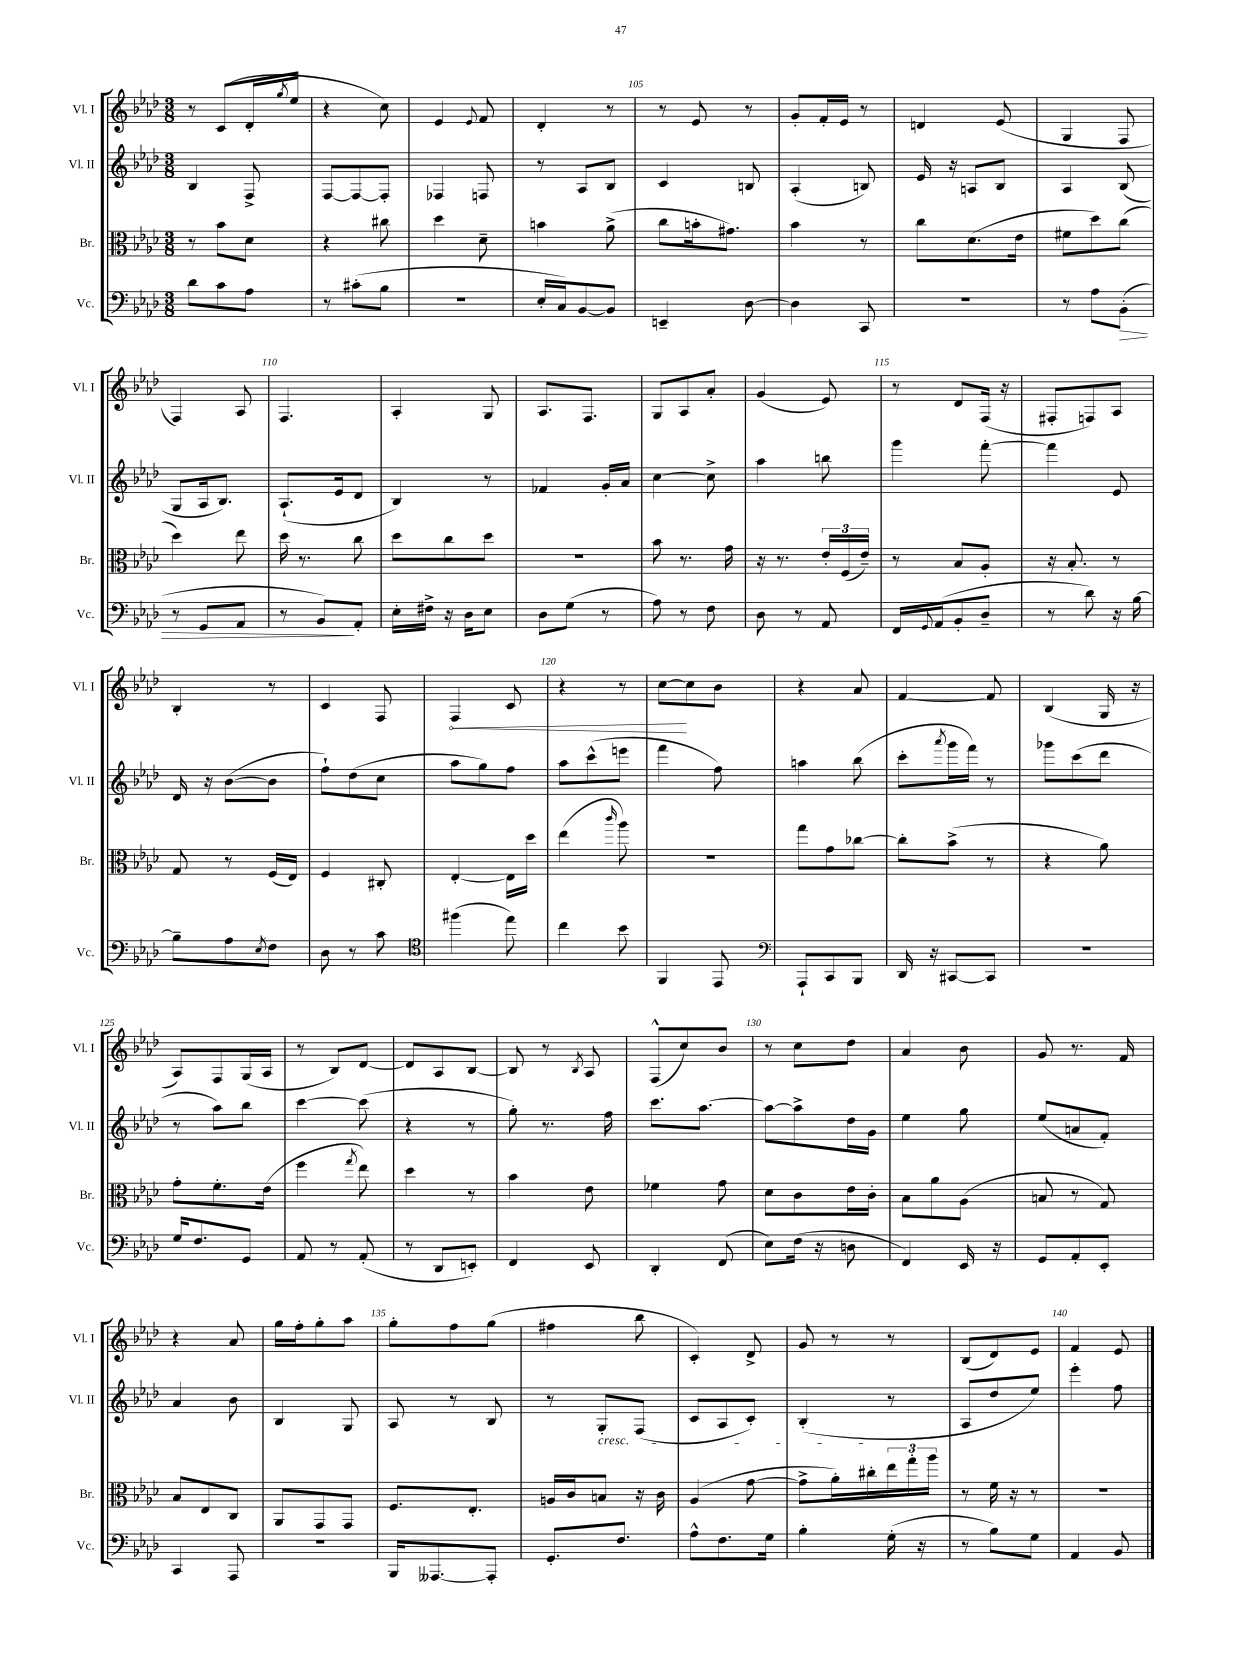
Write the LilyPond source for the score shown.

<<
\new StaffGroup <<
\new Staff = "s0" \with { instrumentName = "Vl. I" shortInstrumentName = "Vl. I" } {
    \clef treble \key aes \major \numericTimeSignature \time 3/8
    r8 c'8( des'16-. \acciaccatura { g''8 } ees''16 |
    r4 c''8) |
    ees'4 \appoggiatura { ees'8 } f'8 |
    des'4-. r8 |
    r8 ees'8 r8 |
    g'8-. f'16-. ees'16 r8 |
    d'4 ees'8( |
    g4 f8 |
    f4) aes8 |
    f4. |
    aes4-. g8 |
    aes8. f8. |
    g8 aes8 aes'8-. |
    g'4( ees'8) |
    r8 des'8 f16( r16 |
    fis8-. f8) aes8 |
    bes4-. r8 |
    c'4 f8 |
    \once \override Hairpin.circled-tip = ##t f4\< c'8 |
    r4 r8 |
    c''8~\! c''8 bes'8 |
    r4 aes'8 |
    f'4~ f'8 |
    bes4( g16 r16 |
    aes8) f8 g16( aes16 |
    r8 bes8) des'8~ |
    des'8 aes8 bes8~ |
    bes8 r8 \acciaccatura { bes8 } aes8 |
    f8-^( c''8) bes'8 |
    r8 c''8 des''8 |
    aes'4 bes'8 |
    g'8 r8. f'16 |
    r4 aes'8 |
    g''16 f''16-. g''8-. aes''8 |
    g''8-. f''8 g''8( |
    fis''4 bes''8 |
    c'4-.) des'8-> |
    g'8 r8 r8 |
    bes8( des'8) ees'8 |
    f'4 ees'8 \bar "|." |
}
\new Staff = "s1" \with { instrumentName = "Vl. II" shortInstrumentName = "Vl. II" } {
    \clef treble \key aes \major \numericTimeSignature \time 3/8
    bes4 f8-> |
    f8~ f8~ f8-. |
    fes4 f8 |
    r8 aes8 bes8 |
    c'4 b8 |
    aes4-.( b8) |
    ees'16 r16 a8 bes8 |
    aes4 bes8( |
    g8 aes16 bes8.) |
    aes8.-!( ees'16 des'8 |
    bes4) r8 |
    fes'4 g'16-. aes'16 |
    c''4~ c''8-> |
    aes''4 b''8 |
    g'''4 f'''8~-. |
    f'''4 ees'8 |
    des'16 r16 bes'8~( bes'8 |
    f''8-!) des''8( c''8 |
    aes''8 g''8) f''8 |
    aes''8 c'''8-^( e'''8 |
    f'''4 f''8) |
    a''4 bes''8( |
    c'''8-. \acciaccatura { aes'''8 } g'''16 f'''16) r8 |
    ges'''8 c'''8( des'''8 |
    r8 aes''8) bes''8 |
    c'''4~ c'''8( |
    r4 r8 |
    g''8-.) r8. f''16 |
    c'''8. aes''8.~ |
    aes''8~ aes''8-> des''16 g'16 |
    ees''4 g''8 |
    ees''8( a'8 f'8-.) |
    aes'4 bes'8 |
    bes4 g8 |
    aes8 r8 bes8 |
    r8 g8-.\cresc f8( |
    c'8 aes8 c'8-.) |
    bes4-.\!( r8 |
    aes8 des''8 ees''8) |
    ees'''4-. f''8 \bar "|." |
}
\new Staff = "s2" \with { instrumentName = "Br." shortInstrumentName = "Br." } {
    \clef alto \key aes \major \numericTimeSignature \time 3/8
    r8 bes'8 des'8 |
    r4 cis''8 |
    des''4 des'8-- |
    b'4 aes'8->( |
    c''8 b'16-. gis'8.) |
    bes'4 r8 |
    c''8 des'8.( ees'16 |
    fis'8 des''8) c''8( |
    des''4) ees''8 |
    des''16 r8. c''8 |
    des''8 c''8 des''8 |
    R4. |
    bes'8 r8. g'16 |
    r16 r8. \tuplet 3/2 { ees'16-. f16( ees'16--) } |
    r8 bes8 aes8-. |
    r16 bes8.-. r8 |
    g8 r8 f16( ees16) |
    f4 cis8-. |
    ees4~-. ees16 des''16 |
    ees''4( \grace { c'''16 } aes''8) |
    R4. |
    g''8 g'8 ces''8~ |
    ces''8-. bes'8->( r8 |
    r4 aes'8) |
    g'8-. f'8.-. ees'16( |
    f''4 \acciaccatura { g''8 } ees''8) |
    des''4 r8 |
    bes'4 ees'8 |
    fes'4 g'8 |
    des'8 c'8 ees'16 c'16-. |
    bes8 aes'8 aes8( |
    b8 r8 g8) |
    bes8 ees8 c8 |
    aes,8 g,8 g,8 |
    f8. ees8.-. |
    a16 c'16 b8 r16 c'16 |
    aes4( g'8~ |
    g'8-> aes'16-.) cis''16-. \tuplet 3/2 { ees''16 g''16-. aes''16 } |
    r8 f'16 r16 r8 |
    R4. \bar "|." |
}
\new Staff = "s3" \with { instrumentName = "Vc." shortInstrumentName = "Vc." } {
    \clef bass \key aes \major \numericTimeSignature \time 3/8
    des'8 c'8 aes8 |
    r8 cis'8-.( bes8 |
    R4. |
    ees16-. c16) bes,8~ bes,8 |
    e,4-- des8~ |
    des4 c,8 |
    R4. |
    r8 aes8 bes,8-.\>( |
    r8 g,8 aes,8 |
    r8 bes,8\!) aes,8-. |
    ees16-. fis16-> r16 des16 ees8 |
    des8 g8( r8 |
    aes8) r8 f8 |
    des8 r8 aes,8 |
    f,16 \appoggiatura { g,8 } aes,16( bes,8-. des8-- |
    r8 des'8) r16 bes16~ |
    bes8-- aes8 \acciaccatura { ees8 } f8 |
    des8 r8 c'8 |
    \clef tenor fis''4( ees''8) |
    c''4 bes'8 |
    f,4 ees,8 |
    \clef bass aes,,8-! c,8 bes,,8 |
    des,16 r16 cis,8~ cis,8 |
    r4. |
    g16 f8. g,8 |
    aes,8 r8 aes,8-.( |
    r8 des,8 e,8-.) |
    f,4 ees,8 |
    des,4-. f,8( |
    ees8) f16( r16 d8 |
    f,4) ees,16 r16 |
    g,8 aes,8-. ees,8-. |
    c,4 aes,,8 |
    R4. |
    bes,,16 aeses,,8.~ aeses,,8-. |
    g,8.-. f8. |
    aes8-^ f8. g16 |
    bes4-. g16-.( r16 |
    r8 bes8) g8 |
    aes,4 bes,8 \bar "|." |
}
>>
>>
\layout { \context { \Score currentBarNumber = #101 \override BarNumber.break-visibility = ##(#f #t #t) barNumberVisibility = #(every-nth-bar-number-visible 5) } }
